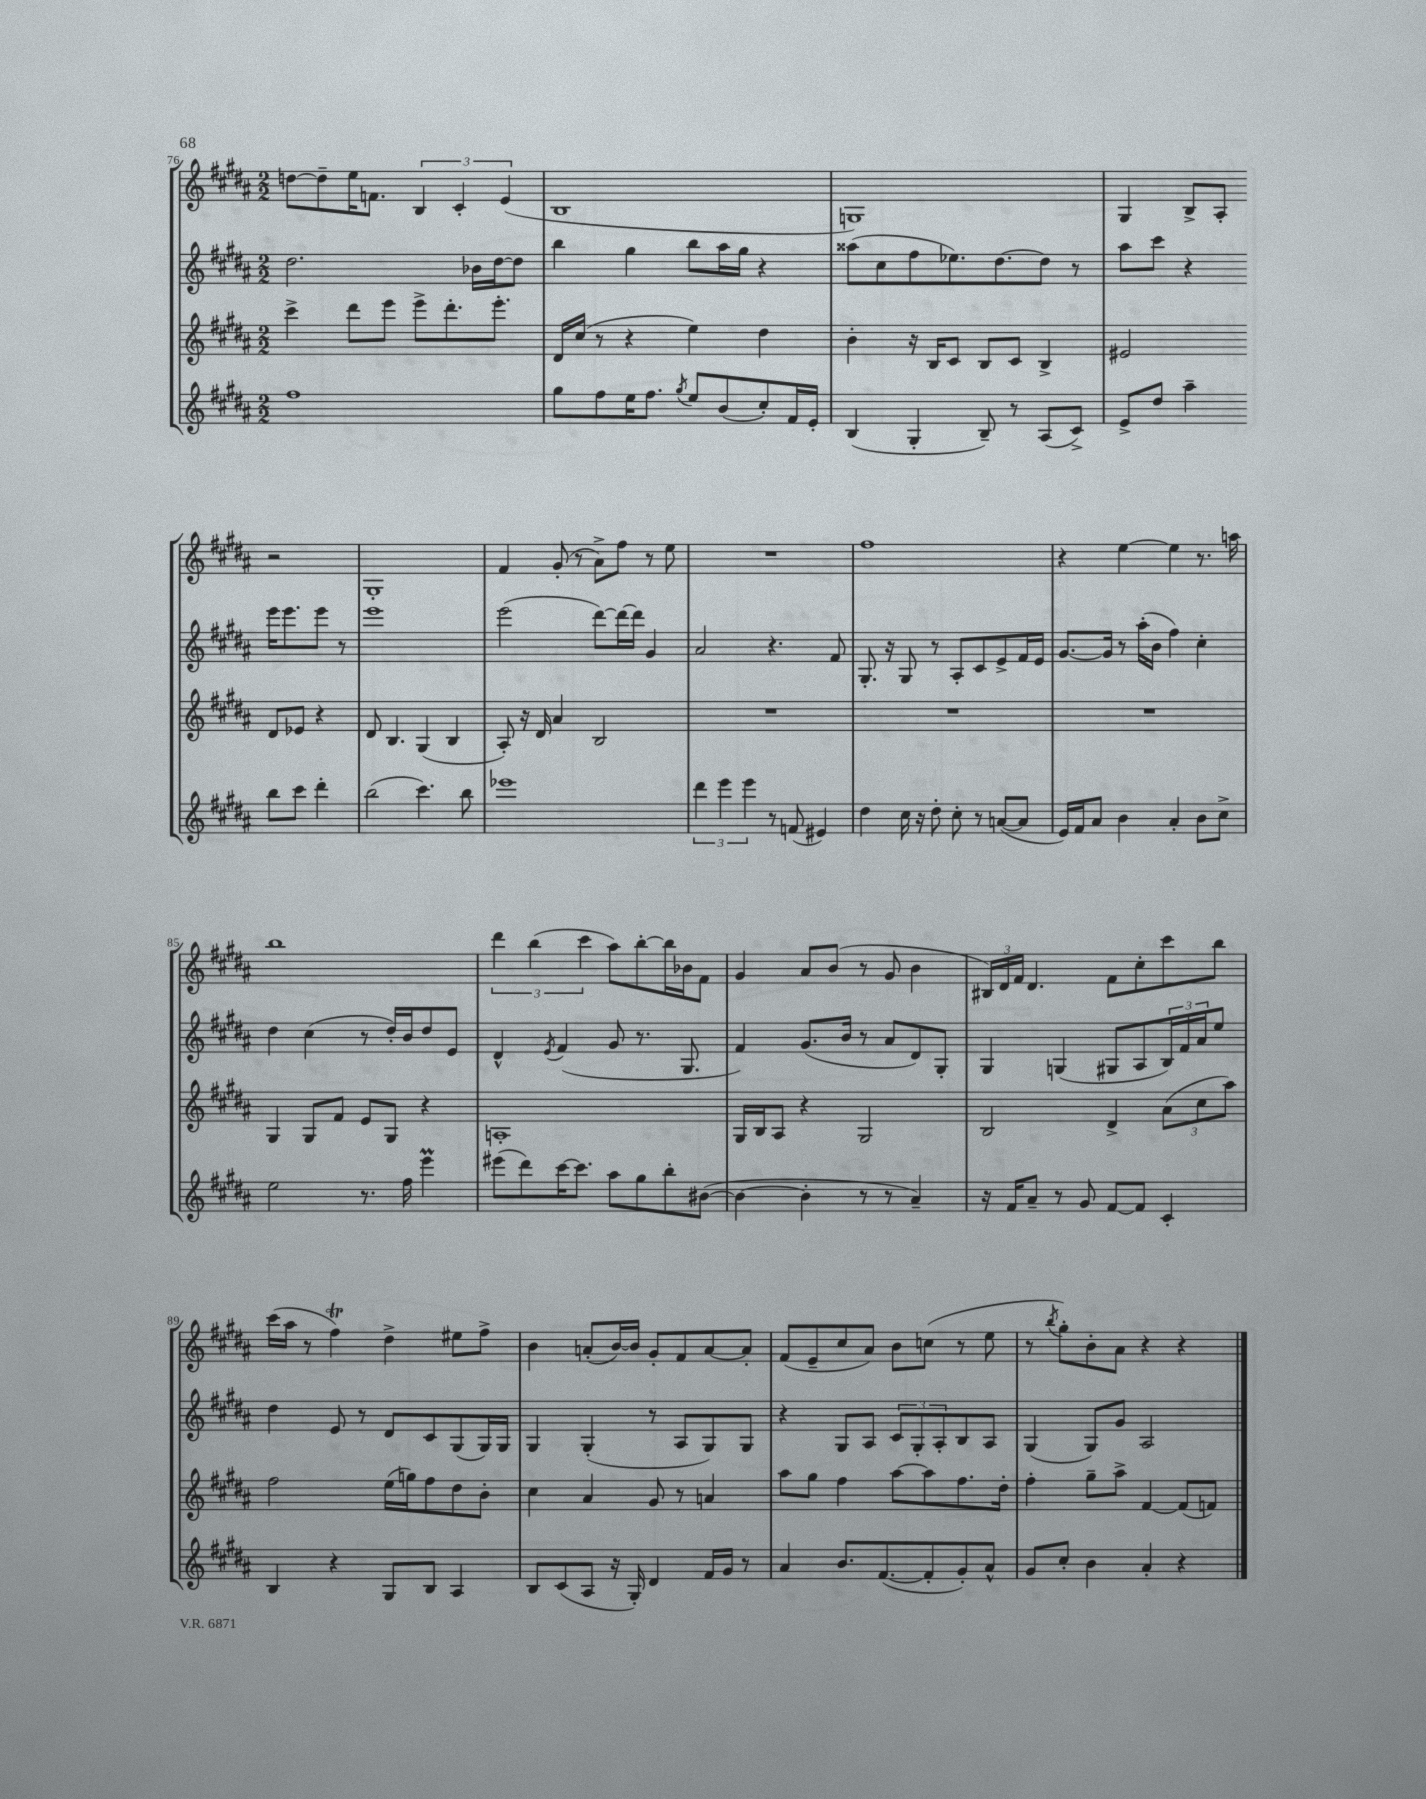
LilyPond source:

<<
\new StaffGroup <<
\new Staff = "s0" {
    \clef treble \key b \major \numericTimeSignature \time 2/2
    d''8~ d''8-- e''16 f'8. \tuplet 3/2 { b4 cis'4-. e'4( } |
    b1 |
    g1) |
    gis4 b8-> ais8-. r2 |
    gis1-. |
    fis'4 gis'8-.( r8 ais'8->) fis''8 r8 e''8 |
    R1 |
    fis''1 |
    r4 e''4~ e''4 r8. a''16 |
    b''1 |
    \tuplet 3/2 { dis'''4 b''4( cis'''4 } ais''8) b''8~-. b''16 bes'16 fis'8 |
    gis'4 ais'8 b'8( r8 gis'8 b'4 |
    \tuplet 3/2 { bis16) dis'16 fis'16 } dis'4. fis'8 cis''8-. cis'''8 b''8 |
    cis'''16( ais''16 r8 fis''4\trill) dis''4-> eis''8 fis''8-> |
    b'4 a'8-.( b'16~) b'16 gis'8-. fis'8 a'8~ a'8-. |
    fis'8( e'8-- cis''8 ais'8) b'8 c''8( r8 e''8 |
    r8 \acciaccatura { b''8 } gis''8-.) b'8-. ais'8 r4 r4 \bar "|." |
}
\new Staff = "s1" {
    \clef treble \key b \major \numericTimeSignature \time 2/2
    dis''2. bes'16 dis''16~ dis''8 |
    b''4 gis''4 b''8 ais''16 gis''16 r4 |
    aisis''8( cis''8 fis''8 ees''8.) dis''8.~ dis''8 r8 |
    ais''8 cis'''8 r4 e'''16 e'''8. e'''8 r8 |
    e'''1 |
    e'''2( dis'''8~) dis'''16~ dis'''16 gis'4 |
    ais'2 r4. fis'8 |
    gis8.-. r16 gis8 r8 ais8-. cis'8 e'8-> fis'16 e'16 |
    gis'8.~ gis'16 r8 ais''16-.( b'16 fis''4) cis''4-. |
    dis''4 cis''4( r8 dis''16-.) b'16 dis''8 e'8 |
    dis'4-^ \acciaccatura { e'8 } fis'4( gis'8 r8. gis8. |
    fis'4) gis'8.( b'16 r8 ais'8 dis'8) gis8-. |
    gis4 g4( gis8 ais8 \tuplet 3/2 { b16) fis'16 ais'16 } e''8 |
    dis''4 e'8 r8 dis'8 cis'8 gis8( gis16) gis16 |
    gis4 gis4-.( r8 ais8 gis8) gis8 |
    r4 gis8 ais8 \tuplet 3/2 { cis'8 gis8-. ais8-. } b8 ais8 |
    gis4( gis8) gis'8 ais2 \bar "|." |
}
\new Staff = "s2" {
    \clef treble \key b \major \numericTimeSignature \time 2/2
    cis'''4-> dis'''8 e'''8 e'''8-> dis'''8.-. e'''8.-. |
    dis'16 cis''16( r8 r4 e''4) dis''4 |
    b'4-. r16 b16 cis'8 b8 cis'8 b4-> |
    eis'2 dis'8 ees'8 r4 |
    dis'8 b4. gis4( b4 |
    ais8-.) r16 dis'16 ais'4 b2 |
    R1 |
    R1 |
    R1 |
    gis4 gis8 fis'8 e'8 gis8 r4 |
    a1-. |
    gis16 b16 ais8 r4 gis2 |
    b2 dis'4-> \tuplet 3/2 { ais'8( cis''8 ais''8) } |
    fis''2 e''16( g''16) fis''8 dis''8 b'8-. |
    cis''4 ais'4 gis'8 r8 a'4 |
    ais''8 gis''8 fis''4 ais''8~ ais''8 fis''8. dis''16-. |
    fis''4-. gis''8-- ais''8-> fis'4~ fis'8( f'8) \bar "|." |
}
\new Staff = "s3" {
    \clef treble \key b \major \numericTimeSignature \time 2/2
    fis''1 |
    gis''8 fis''8 e''16 fis''8. \acciaccatura { gis''8 } e''8 b'8( cis''8-.) fis'16 e'16-. |
    b4( gis4-. b8--) r8 ais8( cis'8->) |
    e'8-> dis''8 ais''4-- b''8 cis'''8 dis'''4-. |
    b''2( cis'''4.) b''8 |
    ees'''1 |
    \tuplet 3/2 { dis'''4 e'''4 e'''4 } r8 f'8( eis'4) |
    dis''4 cis''16 r16 dis''8-. cis''8-. r8 a'8~( a'8 |
    e'16) fis'16 ais'8 b'4 ais'4-. b'8 cis''8-> |
    e''2 r8. fis''16 e'''4\prall |
    eis'''8( dis'''8) cis'''16~ cis'''8. ais''8 gis''8 b''8-. bis'8~( |
    bis'4~ bis'4-. r8 r8 ais'4--) |
    r16 fis'16 ais'8-- r8 gis'8 fis'8~ fis'8 cis'4-. |
    b4 r4 gis8 b8 ais4 |
    b8 cis'8( ais8 r16 gis16-.) dis'4 fis'16 gis'16 r8 |
    ais'4 b'8. fis'8.~( fis'8-. gis'8-.) ais'8-^ |
    gis'8 cis''8-. b'4 ais'4-. r4 \bar "|." |
}
>>
>>
\layout { \context { \Score currentBarNumber = #76 } }
